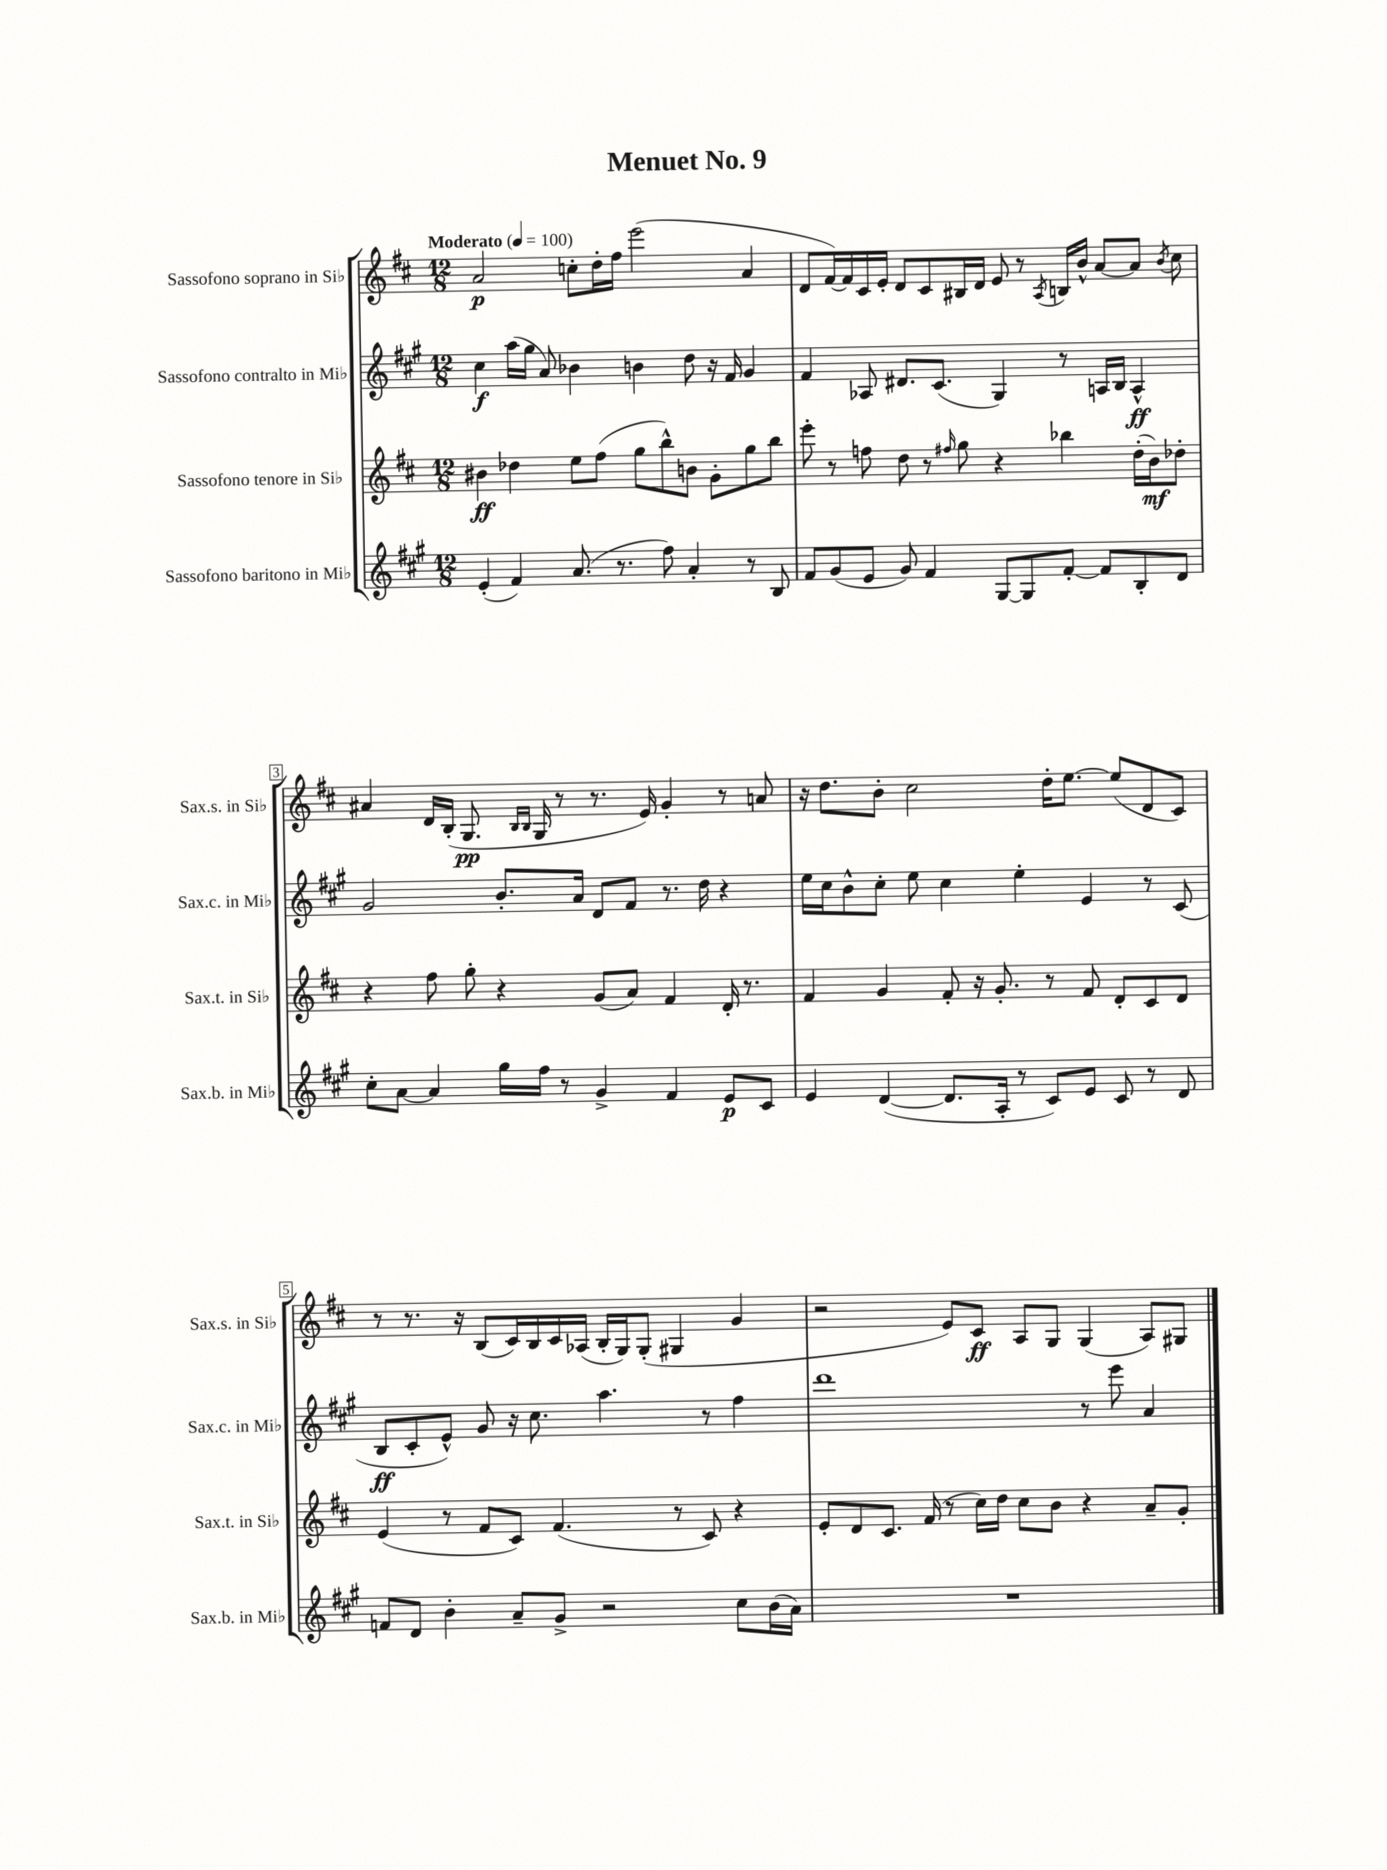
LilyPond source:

\header { title = "Menuet No. 9" }
<<
\new StaffGroup <<
\new Staff = "s0" \with { instrumentName = "Sassofono soprano in Sib" shortInstrumentName = "Sax.s. in Sib" } {
    \clef treble \key d \major \numericTimeSignature \time 12/8 \tempo "Moderato" 4 = 100
    \autoBeamOff a'2\p c''8[-. d''16-. fis''16] e'''2( a'4 |
    d'8[ fis'16~) fis'16 cis'16 e'16]-. d'8[ cis'8 bis16 d'16] e'8 r8 \acciaccatura { a8 } b16[ b'16]-^ a'8[~ a'8] \acciaccatura { b'8 } cis''8 |
    ais'4 d'16[ b16]-.( g8.\pp \grace { b16[ b16] } g16 r8 r8. e'16) g'4-. r8 a'8 |
    r16 d''8.[ b'8]-. cis''2 d''16[-. e''8.]~ e''8[( d'8 cis'8]) |
    r8 r8. r16 b8[( cis'16) b16 cis'16 aes16]( b16[-. g16) g8]-.( gis4 g'4 |
    r2 e'8[) cis'8]\ff a8[ g8] g4( a8[) gis8] \bar "|." |
}
\new Staff = "s1" \with { instrumentName = "Sassofono contralto in Mib" shortInstrumentName = "Sax.c. in Mib" } {
    \clef treble \key a \major \numericTimeSignature \time 12/8
    \autoBeamOff cis''4\f a''16[( gis''16] a'8) bes'4 b'4 d''8 r16 fis'16 gis'4 |
    fis'4 aes8 dis'8.[ cis'8.]( gis4) r8 a16[ b16] a4-^\ff |
    gis'2 b'8.[-. a'16] d'8[ fis'8] r8. d''16 r4 |
    e''16[ cis''16 b'8-^ cis''8]-. e''8 cis''4 e''4-. e'4 r8 cis'8( |
    b8[\ff cis'8-. e'8]-^) gis'8 r16 cis''8. a''4. r8 fis''4 |
    d'''1 r8 e'''8 a'4 \bar "|." |
}
\new Staff = "s2" \with { instrumentName = "Sassofono tenore in Sib" shortInstrumentName = "Sax.t. in Sib" } {
    \clef treble \key d \major \numericTimeSignature \time 12/8
    \autoBeamOff bis'4\ff des''4 e''8[ fis''8]( g''8[ b''8-^) b'8] g'8[-. g''8 b''8] |
    e'''8-. r8 f''8 d''8 r8 \grace { fis''16 } g''8 r4 bes''4 d''16[-.( b'16\mf) des''8]-. |
    r4 fis''8 g''8-. r4 g'8[( a'8]) fis'4 d'16-. r8. |
    fis'4 g'4 fis'8-. r16 g'8.-. r8 fis'8 d'8[-. cis'8 d'8] |
    e'4( r8 fis'8[ cis'8]) fis'4.( r8 cis'8) r4 |
    e'8[-. d'8 cis'8.] fis'16( r8 cis''16[) d''16] cis''8[ b'8] r4 a'8[-- g'8]-. \bar "|." |
}
\new Staff = "s3" \with { instrumentName = "Sassofono baritono in Mib" shortInstrumentName = "Sax.b. in Mib" } {
    \clef treble \key a \major \numericTimeSignature \time 12/8
    \autoBeamOff e'4-.( fis'4) a'8.( r8. fis''8) a'4-. r8 b8 |
    fis'8[ gis'8( e'8] gis'8) fis'4 gis8[~ gis8 fis'8]~-. fis'8[ b8-. d'8] |
    cis''8[-. a'8]~ a'4 gis''16[ fis''16] r8 gis'4-> fis'4 e'8[\p cis'8] |
    e'4 d'4~( d'8.[ a16]-. r8 cis'8[) e'8] cis'8 r8 d'8 |
    f'8[ d'8] b'4-. a'8[-- gis'8]-> r2 cis''8[ b'16( a'16]) |
    R1. \bar "|." |
}
>>
>>
\layout { \context { \Score \override BarNumber.stencil = #(make-stencil-boxer 0.1 0.3 ly:text-interface::print) } }
